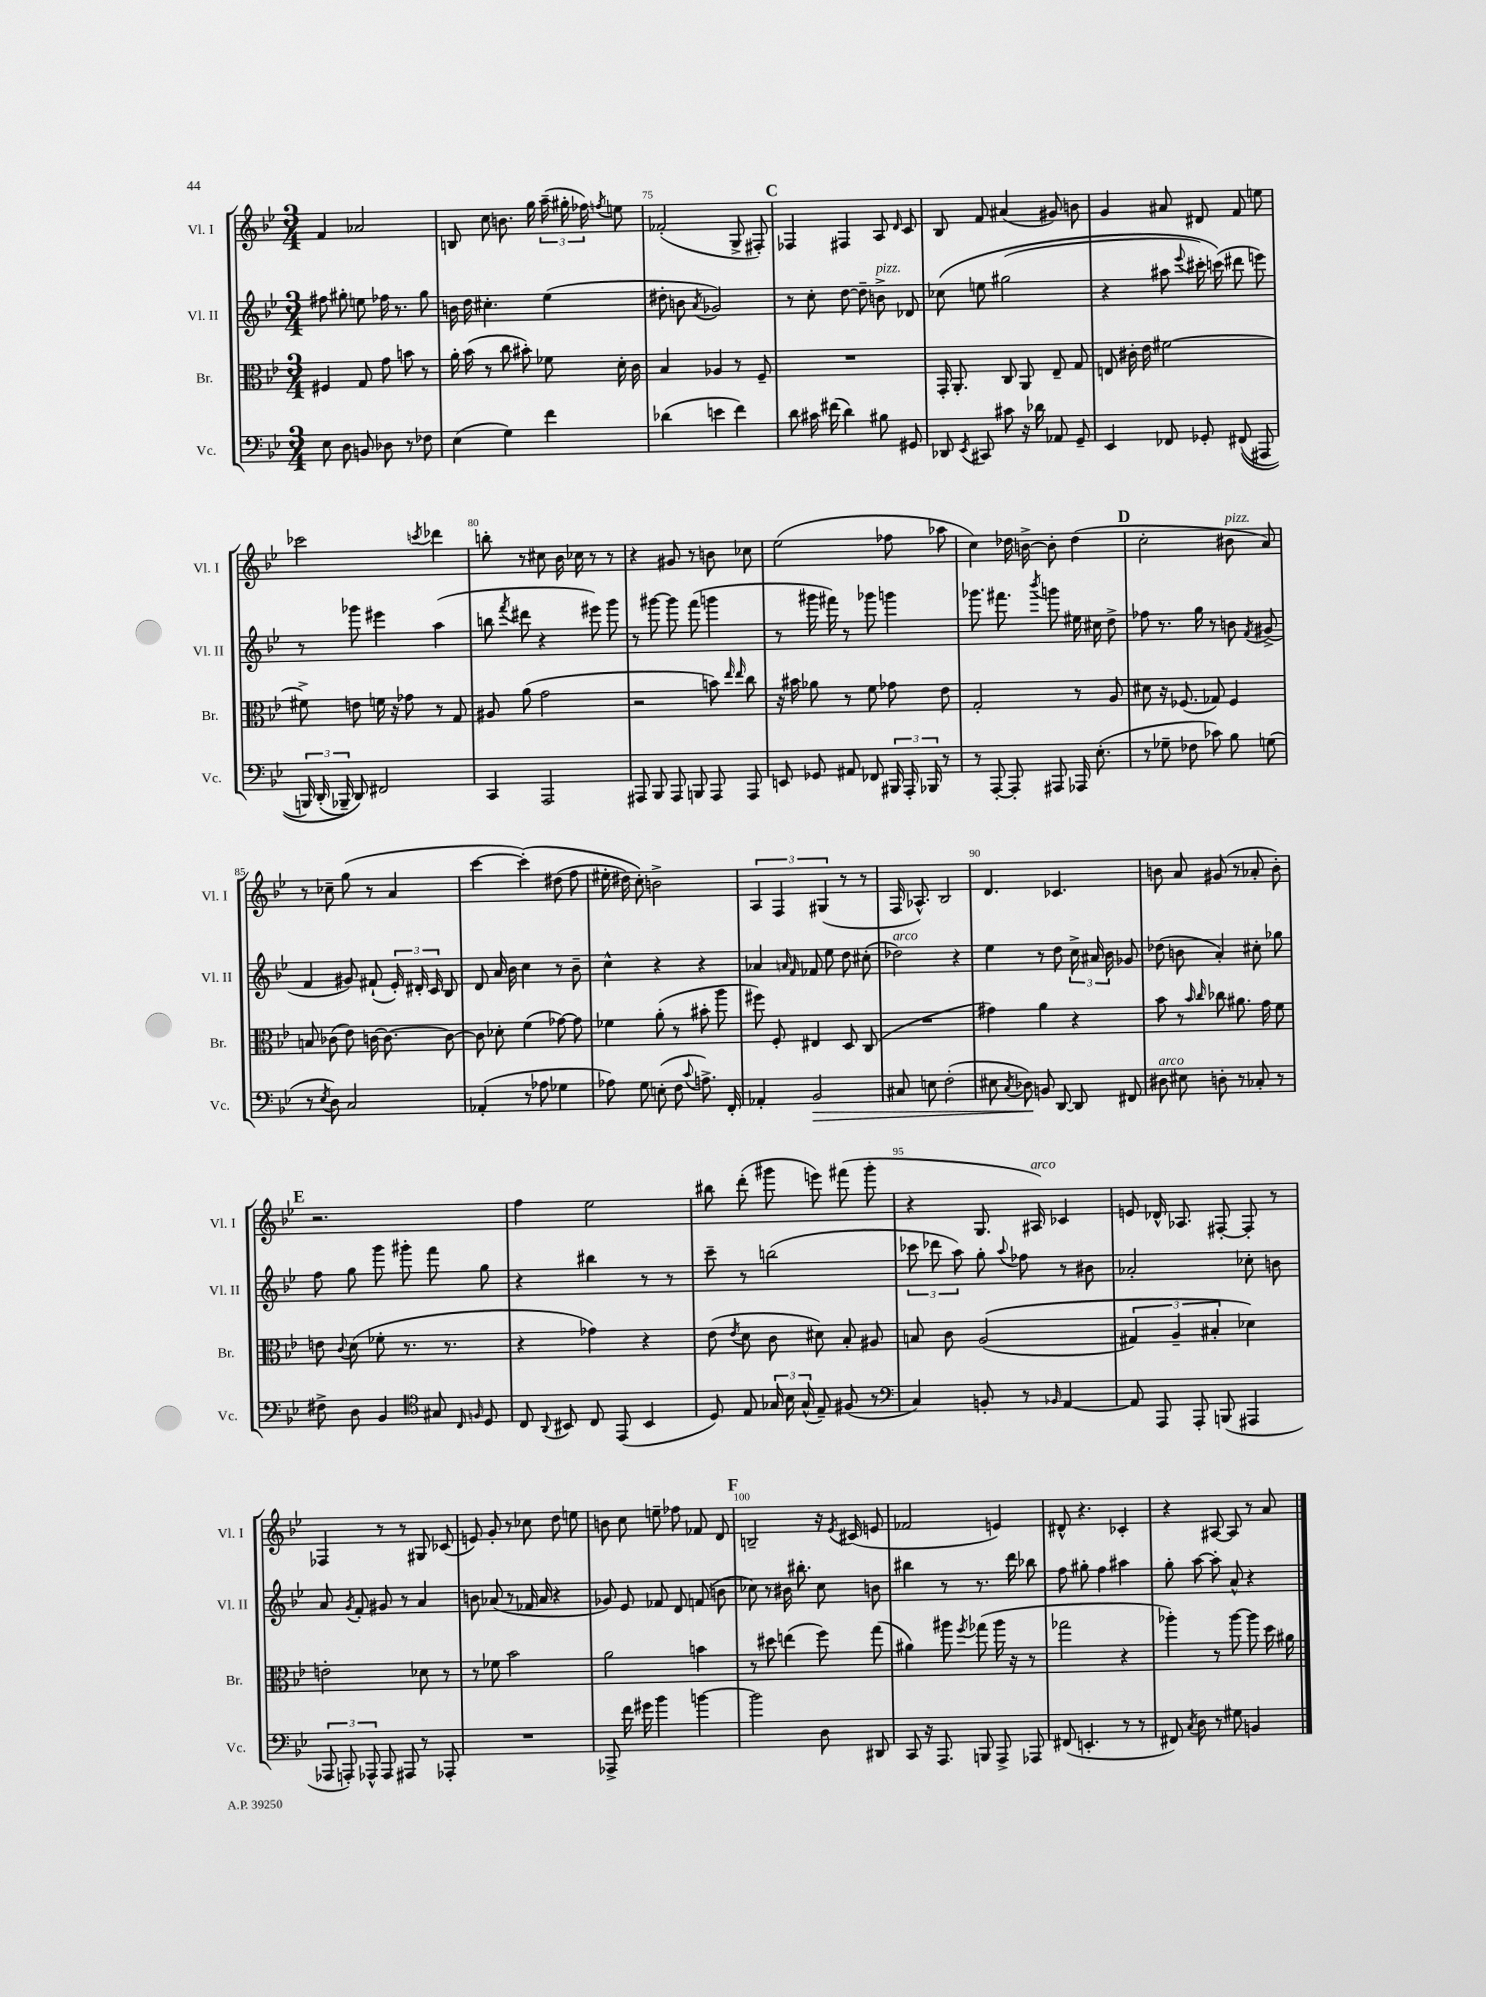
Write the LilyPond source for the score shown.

<<
\new StaffGroup <<
\new Staff = "s0" \with { instrumentName = "Vl. I" shortInstrumentName = "Vl. I" } {
    \clef treble \key bes \major \numericTimeSignature \time 3/4
    \autoBeamOff f'4 aes'2 |
    b8 c''8 b'8. g''16 \tuplet 3/2 { a''16--( gis''16-. fes''16) } \acciaccatura { f''8 } e''8 |
    fes'2-.( g8-> fis8-.) |
    \mark \markup { \bold "C" } fes4 fis4 a8 \grace { d'16 } c'8 |
    bes8 f'8 ais'4( gis'8) b'8 |
    g'4 ais'8 dis'8 f'8 e''8 |
    ces'''2 \acciaccatura { c'''8 } des'''4 |
    b''8-. r8 cis''8 bes'16 ces''16 r8 r8 |
    r4 gis'8 r8 b'8 ces''8 |
    ees''2( fes''8 aes''8 |
    c''4) des''16 b'16~-> b'8-. des''4( |
    \mark \markup { \bold "D" } c''2-. bis'8^\markup { \italic "pizz." } a'8) |
    r8 ces''8-- g''8( r8 a'4 |
    c'''4~ c'''4-.)\( dis''8( f''8 |
    eis''16-. dis''16) c''8-.\) b'2-> |
    \tuplet 3/2 { a4 f4 gis4( } r8 r8 |
    f16 aes8.-^) bes2 |
    d'4. ces'4. |
    b'8 a'8 gis'8( r8 aes'8-. b'8-.) |
    \mark \markup { \bold "E" } r2. |
    f''4 ees''2 |
    bis''8 d'''8-.( gis'''8 e'''8) fis'''8( gis'''8-. |
    r4 g8. ais16^\markup { \italic "arco" }) ces'4 |
    e'8 des'16-^ aes8. fis8~-. fis8-. r8 |
    fes4 r8 r8 gis8 ces'8( |
    e'8) g'8-. r8 ces''8 d''8 e''8 |
    b'8 c''8 e''8-- fes''8 fes'8 d'8 |
    \mark \markup { \bold "F" } b2-- r16 \acciaccatura { ees'8 } cis'16( e'8 |
    fes'2 e'4) |
    dis'8-^ r4. ces'4-. |
    r4 ais8~ ais8 r8 a'8 \bar "|." |
}
\new Staff = "s1" \with { instrumentName = "Vl. II" shortInstrumentName = "Vl. II" } {
    \clef treble \key bes \major \numericTimeSignature \time 3/4
    \autoBeamOff fis''8 gis''8-. e''8 fes''16 r8. gis''8 |
    b'16 d''16 cis''4.-. ees''4( |
    dis''8-. b'8 \acciaccatura { a'8 } ges'2) |
    \mark \markup { \bold "C" } r8 c''8-. d''8~ d''8-- b'8->^\markup { \italic "pizz." } des'8 |
    ces''8\( e''8 gis''2( |
    r4 ais''8 \appoggiatura { ees'''8 } cis'''16-.) c'''16(\) dis'''8 e'''8) |
    r8 ges'''8 eis'''4 a''4( |
    b''8 \acciaccatura { f'''8 } dis'''8 r4 eis'''8) g'''8 |
    r8 gis'''8~ gis'''8 f'''8( g'''4 |
    r8 gis'''16 fis'''16) r8 ges'''8 g'''4 |
    ges'''8. fis'''8. \acciaccatura { bes'''8 } g'''8 eis''16 cis''16 d''8-> |
    \mark \markup { \bold "D" } fes''8 r8. g''16 r8 b'8 \acciaccatura { f'8 } gis'8->( |
    f'4 gis'8) fis'8-!( \tuplet 3/2 { ees'16-.) dis'16-. c'16 } bes8 |
    d'8 a'16 bes'16 c''4 r8 bes'8-- |
    c''4-^ r4 r4 |
    aes'4 \grace { a'16 f'16 } fes'8 ees''8 d''8 cis''8-.( |
    des''2^\markup { \italic "arco" }) r4 |
    ees''4 r8 d''8 \tuplet 3/2 { c''16-> ais'16 bes'16 } ges'8 |
    des''8( b'8 a'4-.) cis''8-. ges''8 |
    \mark \markup { \bold "E" } f''8 g''8 g'''8 gis'''8-. f'''8 g''8 |
    r4 bis''4 r8 r8 |
    c'''8-- r8 b''2( |
    \tuplet 3/2 { ces'''8 des'''8 a''8) } g''8-. \appoggiatura { a''8 } fes''8 r8 bis'8 |
    aes'2-. ces''8-. b'8 |
    a'8 \acciaccatura { g'8 } f'8-. gis'8 r8 a'4 |
    b'8 aes'8( r8 fes'16 aes'16 r4 |
    ges'8) ees'8 fes'8 d'8 f'8( b'8 |
    \mark \markup { \bold "F" } ces''8) r8 bis'16 bis''8.-. ces''8 b'8 |
    bis''4 r8 r8. d'''16 bes''8 |
    f''8 gis''8-. f''4 ais''4 |
    g''8-. a''8~ a''8-. a'8-^ r4 \bar "|." |
}
\new Staff = "s2" \with { instrumentName = "Br." shortInstrumentName = "Br." } {
    \clef alto \key bes \major \numericTimeSignature \time 3/4
    \autoBeamOff fis4 g8 g'8 b'8 r8 |
    a'16-. bes'16( r8 c''8 bis'8-.) fes'8 d'16-. c'16 |
    bes4 aes4 r8 f8-- |
    \mark \markup { \bold "C" } R2. |
    g,16-. a,8.-. c8 a,8 ees8-- g8 |
    e8 cis'16-. ees'16 fis'2~ |
    fis'8-> e'8 f'16 r16 ges'8 r8 g8 |
    ais8 a'8( g'2 |
    r2 b'8) \grace { ees''16 ees''16 } c''8 |
    r16 bis'16 aes'8 r8 f'8 ges'8 ees'8 |
    g2-. r8 a8 |
    \mark \markup { \bold "D" } dis'8 r16 fes8.( ges8) fes4 |
    b8 ces'8( ees'8) c'16~ c'8.~ c'8~ |
    c'8 des'8-. f'4( ges'8~) ges'8 |
    fes'4 a'8-.( r8 bis'8-. a''8 |
    fis''8) f8-. eis4 d8 c8( |
    R2. |
    gis'4) a'4 r4 |
    bes'8 r8 \grace { bes'16 c''16 } ces''8 ais'8. g'16 f'8 |
    \mark \markup { \bold "E" } e'8 \appoggiatura { c'8 } d'8( fes'8-. r8. r8. |
    r4 ges'4) r4 |
    ees'8( \acciaccatura { ees'8 } d'8 c'8 dis'8) bes8-. ais8 |
    b8 c'8 a2(\( |
    \tuplet 3/2 { gis4) a4-- bis4-. } des'4\) |
    e'2-. des'8 r8 |
    r8 fes'8 bes'2 |
    a'2 b'4 |
    \mark \markup { \bold "F" } r8 dis''8 e''4( f''8) g''8( |
    ais'4) ais''8 \acciaccatura { f''8 } ges''8( ais''16 r16 r8 |
    ges''2 r4 |
    aes''4-.) r8 aes''8~ aes''8 d''16 ais'16 \bar "|." |
}
\new Staff = "s3" \with { instrumentName = "Vc." shortInstrumentName = "Vc." } {
    \clef bass \key bes \major \numericTimeSignature \time 3/4
    \autoBeamOff ees8 d8 b,8 des8 r8 fes8 |
    ees4( g4) f'4 |
    des'4( e'4 f'4) |
    \mark \markup { \bold "C" } d'8 cis'16 fis'16( d'4) bis8 gis,8 |
    des,8 \acciaccatura { ees,8 } cis,8 cis'8 r16 des'16 aes,8 g,8-- |
    ees,4 fes,8 ges,8-. fis,8(\( ais,,8 |
    \tuplet 3/2 { b,,16) d,16-.( bes,,16--) } d,8\) fis,2 |
    c,4 a,,2 |
    ais,,8 bes,,8 ais,,8 b,,8 ais,,8 ais,,8 |
    e,8 ges,8 ais,8 fes,8 \tuplet 3/2 { bis,,16 a,,16-. bes,,16 } r8 |
    r8 a,,8~-. a,,8-. ais,,8 aes,,16 ees8.-.( |
    \mark \markup { \bold "D" } r8 ges8-- fes8 ces'8) bes8 g8( |
    r8 \acciaccatura { ees8 } d8) c2 |
    aes,4-.( r8 aes8 ges4 |
    aes8) g8 e8-.( f8 \appoggiatura { c'8 } a8.->) f,16-. |
    aes,4-. bes,2\> |
    cis8 e8 f2-.( |
    eis8 \acciaccatura { c8 } des8\!) b,8 d,8~ d,8 fis,8 |
    dis8^\markup { \italic "arco" } eis8 d8-. r8 ces8-. r8 |
    \mark \markup { \bold "E" } fis8-> d8 bes,4 \clef tenor gis8 \grace { c16 f16 } d8 |
    c8 \appoggiatura { a,8 } bis,8 c8 ees,8( bis,4 |
    d8) ees8 \tuplet 3/2 { ges16 bes16 ges16-^( } ees8--) fis8( r8 |
    \clef bass c4) b,8-. r8 \grace { bes,16 } a,4~ |
    a,8 a,,8 a,,8-. b,,8( ais,,4 |
    \tuplet 3/2 { aes,,8 a,,8-.) aes,,8-^ } aes,,8 ais,,8 r8 aes,,8-. |
    R2. |
    aes,,8-> f'16 gis'16 bes'4 b'4~ |
    \mark \markup { \bold "F" } b'2 d8 dis,8 |
    c,8 r16 a,,8. b,,8 a,,8-> aes,,8 |
    fis,8( e,4.-. r8 r8 |
    fis,8) \acciaccatura { c8 } d8 r8 gis8 b,4 \bar "|." |
}
>>
>>
\layout { \context { \Score currentBarNumber = #73 \override BarNumber.break-visibility = ##(#f #t #t) barNumberVisibility = #(every-nth-bar-number-visible 5) } }
